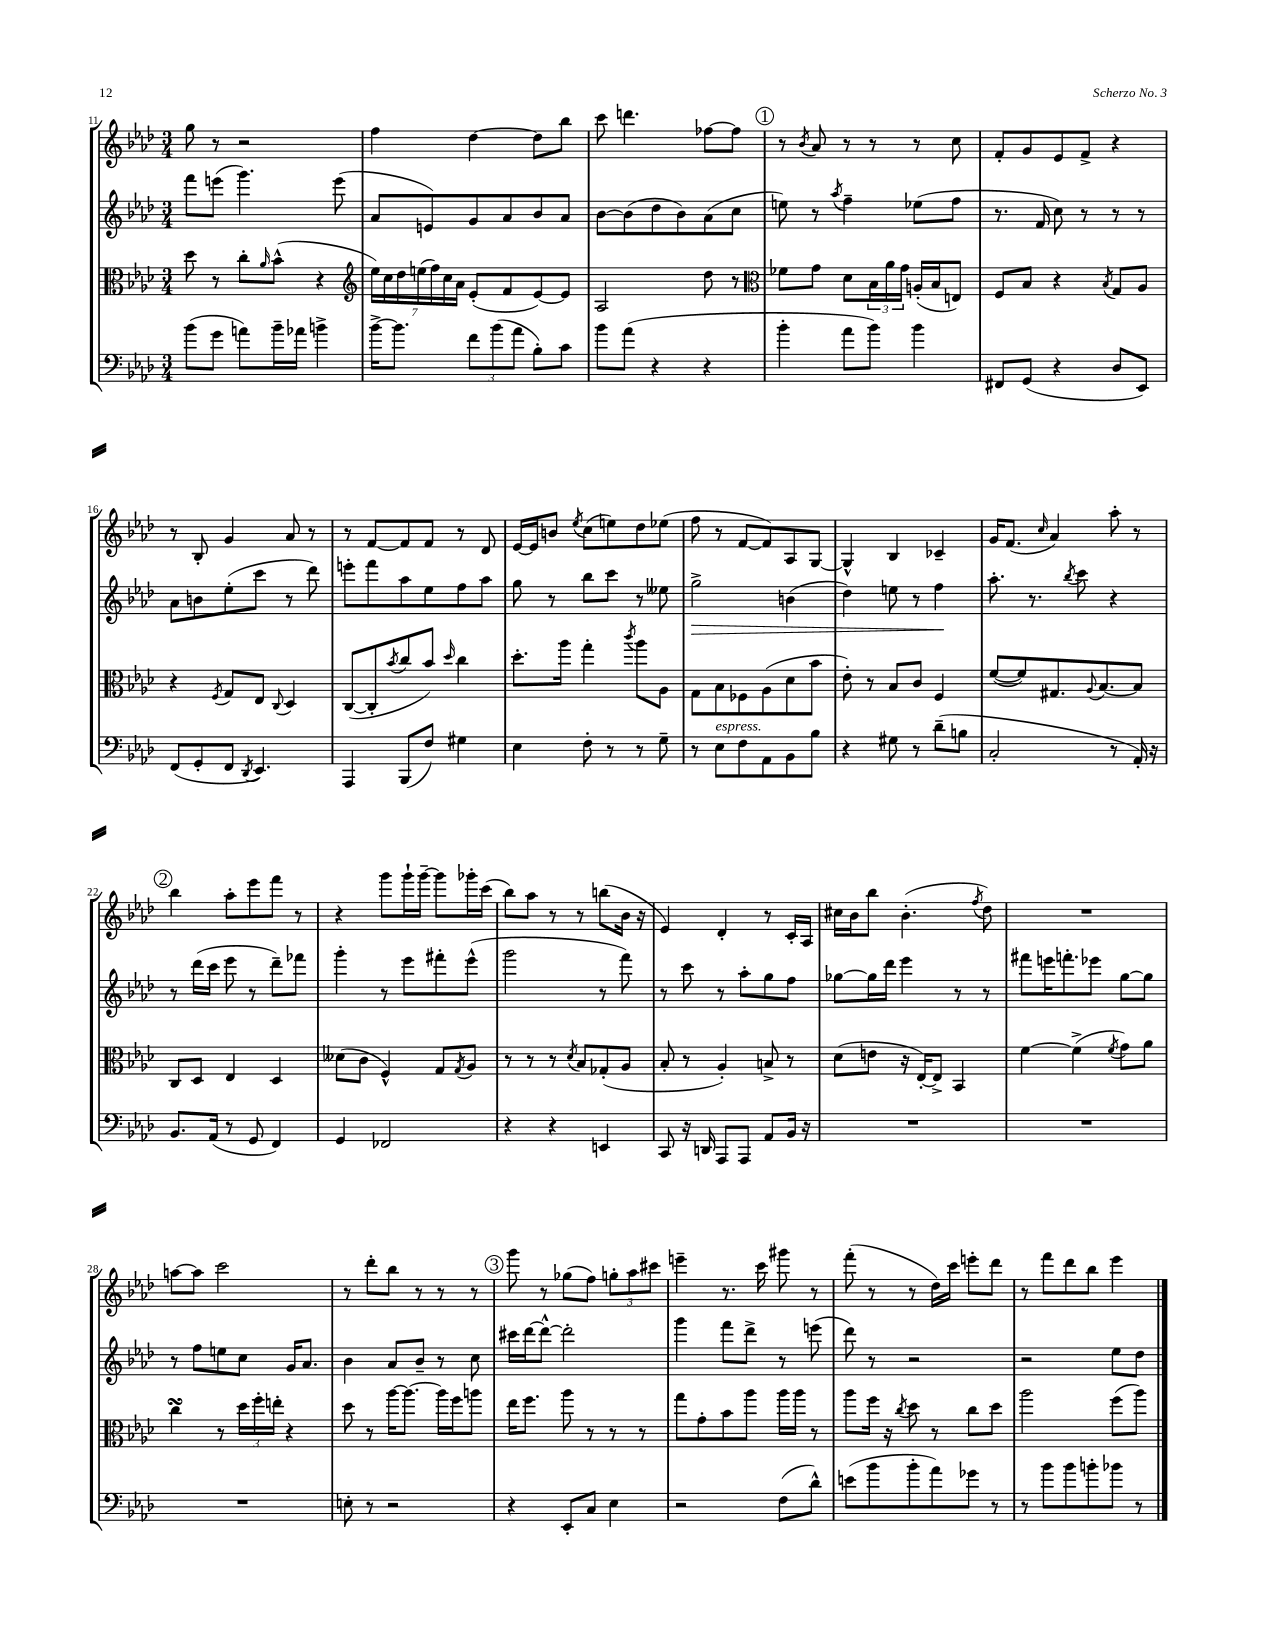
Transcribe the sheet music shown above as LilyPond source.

<<
\new StaffGroup <<
\new Staff = "s0" {
    \clef treble \key aes \major \numericTimeSignature \time 3/4
    g''8 r8 r2 |
    f''4 des''4~ des''8 bes''8 |
    c'''8 d'''4. fes''8~ fes''8 |
    \mark \markup { \circle "1" } r8 \acciaccatura { bes'8 } aes'8 r8 r8 r8 c''8 |
    f'8-. g'8 ees'8 f'8-> r4 |
    r8 bes8-. g'4 aes'8 r8 |
    r8 f'8~ f'8 f'8 r8 des'8 |
    ees'16~ ees'16 b'8 \acciaccatura { ees''8 } c''8( e''8) des''8 ees''8( |
    f''8 r8 f'8~ f'8) aes8 g8~ |
    g4-^ bes4 ces'4-- |
    g'16 f'8.( \grace { c''16 } aes'4) aes''8-. r8 |
    \mark \markup { \circle "2" } bes''4 aes''8-. ees'''8 f'''8 r8 |
    r4 g'''8 g'''16-! g'''16~-- g'''8 ges'''16-. c'''16( |
    bes''8) aes''8 r8 r8 b''8( bes'16 r16 |
    ees'4) des'4-. r8 c'16-. aes16 |
    cis''16 bes'16 bes''8 bes'4.-.( \acciaccatura { f''8 } des''8) |
    R2. |
    a''8~ a''8 c'''2 |
    r8 des'''8-. bes''8 r8 r8 r8 |
    \mark \markup { \circle "3" } g'''8 r8 ges''8( f''8) \tuplet 3/2 { g''8-. aes''8 cis'''8 } |
    e'''4-- r8. c'''16 gis'''8 r8 |
    f'''8-.( r8 r8 des''16) c'''16 e'''8-. des'''8 |
    r8 f'''8 des'''8 bes''8 ees'''4 \bar "|." |
}
\new Staff = "s1" {
    \clef treble \key aes \major \numericTimeSignature \time 3/4
    f'''8 e'''8( g'''4.) e'''8( |
    aes'8 e'8) g'8 aes'8 bes'8 aes'8 |
    bes'8~ bes'8( des''8 bes'8) aes'8( c''8 |
    \mark \markup { \circle "1" } e''8) r8 \acciaccatura { aes''8 } f''4-- ees''8( f''8 |
    r8. f'16 c''8) r8 r8 r8 |
    aes'8 b'8 ees''8-.( c'''8 r8 des'''8) |
    e'''8-. f'''8 aes''8 ees''8 f''8 aes''8 |
    g''8 r8 bes''8 c'''8 r8 eeses''8 |
    g''2->\> b'4( |
    des''4) e''8 r8 f''4\! |
    aes''8.-. r8. \acciaccatura { bes''8 } c'''8 r4 |
    \mark \markup { \circle "2" } r8 des'''16( c'''16 ees'''8 r8 des'''8--) fes'''8 |
    g'''4-. r8 ees'''8 fis'''8-. ees'''8-^( |
    g'''2 r8 f'''8) |
    r8 c'''8 r8 aes''8-. g''8 f''8 |
    ges''8~ ges''16 des'''16 ees'''4 r8 r8 |
    fis'''8 e'''16 f'''8.-. ees'''8 g''8~ g''8 |
    r8 f''8 e''8 c''8 g'16 aes'8. |
    bes'4 aes'8 bes'8-- r8 c''8 |
    \mark \markup { \circle "3" } cis'''16 des'''16~ des'''8~-^ des'''2-. |
    g'''4 f'''8 des'''8-> r8 e'''8( |
    des'''8) r8 r2 |
    r2 ees''8 des''8 \bar "|." |
}
\new Staff = "s2" {
    \clef alto \key aes \major \numericTimeSignature \time 3/4
    des''8 r8 c''8-. \grace { aes'16 } bes'8-^( r4 |
    \clef treble \tuplet 7/4 { ees''16) c''16 des''16 e''16( f''16) c''16 aes'16 } ees'8-.( f'8 ees'8~) ees'8 |
    aes2 des''8 r8 |
    \mark \markup { \circle "1" } \clef alto fes'8 g'8 des'8 \tuplet 3/2 { bes16 aes'16 g'16 } a16-.( bes16 e8) |
    f8 bes8 r4 \acciaccatura { bes8 } g8 aes8 |
    r4 \acciaccatura { f8 } g8 ees8 \appoggiatura { c8 } des4 |
    c8~( c8-. \acciaccatura { bes'8 } c''8 bes'8) \grace { des''16 } c''4 |
    des''8.-. aes''16 g''4-. \acciaccatura { c'''8 } aes''8 aes8 |
    g8 bes8 fes8 aes8( des'8 bes'8 |
    ees'8-.) r8 bes8 c'8 f4 |
    f'8~( f'8) gis8. \appoggiatura { aes8 } bes8.~ bes8 |
    \mark \markup { \circle "2" } c8 des8 ees4 des4 |
    deses'8( c'8 f4-^) g8 \acciaccatura { g8 } aes8 |
    r8 r8 r8 \acciaccatura { des'8 } bes8 ges8-.( aes8 |
    bes8-. r8 aes4-.) b8-> r8 |
    des'8( e'8 r16 ees16~-.) ees8-> bes,4 |
    f'4~ f'4->( \acciaccatura { f'8 } g'8) aes'8 |
    c''4\turn r8 \tuplet 3/2 { des''16 f''16-. e''16-. } r4 |
    des''8 r8 aes''16~ aes''8.~ aes''16 f''16 a''8 |
    \mark \markup { \circle "3" } ees''16 f''8. aes''8 r8 r8 r8 |
    g''8 g'8-. bes'8 aes''8 aes''16 aes''16 r8 |
    aes''8 f''16 r16 \acciaccatura { c''8 } des''8 r8 c''8 des''8 |
    aes''2 f''8( aes''8) \bar "|." |
}
\new Staff = "s3" {
    \clef bass \key aes \major \numericTimeSignature \time 3/4
    bes'8( g'8 a'8) bes'16-- aes'16 b'4-> |
    bes'16~-> bes'8. \tuplet 3/2 { f'8 bes'8( aes'8 } bes8-.) c'8 |
    bes'8 aes'8( r4 r4 |
    \mark \markup { \circle "1" } bes'4-. aes'8 bes'8) bes'4 |
    fis,8 g,8( r4 des8 ees,8) |
    f,8( g,8-. f,8 \acciaccatura { des,8 } ees,4.) |
    aes,,4 bes,,8( f8) gis4 |
    ees4 f8-. r8 r8 g8-- |
    r8 ees8^\markup { \italic "espress." } f8 aes,8 bes,8 bes8 |
    r4 gis8 r8 des'8--( b8 |
    c2-. r8 aes,16-.) r16 |
    \mark \markup { \circle "2" } bes,8. aes,16( r8 g,8 f,4) |
    g,4 fes,2 |
    r4 r4 e,4 |
    c,8 r16 d,16 aes,,8 aes,,8 aes,8 bes,16 r16 |
    R2. |
    R2. |
    R2. |
    e8-. r8 r2 |
    \mark \markup { \circle "3" } r4 ees,8-. c8 ees4 |
    r2 f8( des'8-^) |
    e'8( bes'8 bes'8-. aes'8) ges'8 r8 |
    r8 bes'8 bes'8 b'8-. bes'8 r8 \bar "|." |
}
>>
>>
\layout { \context { \Score currentBarNumber = #11 } }
